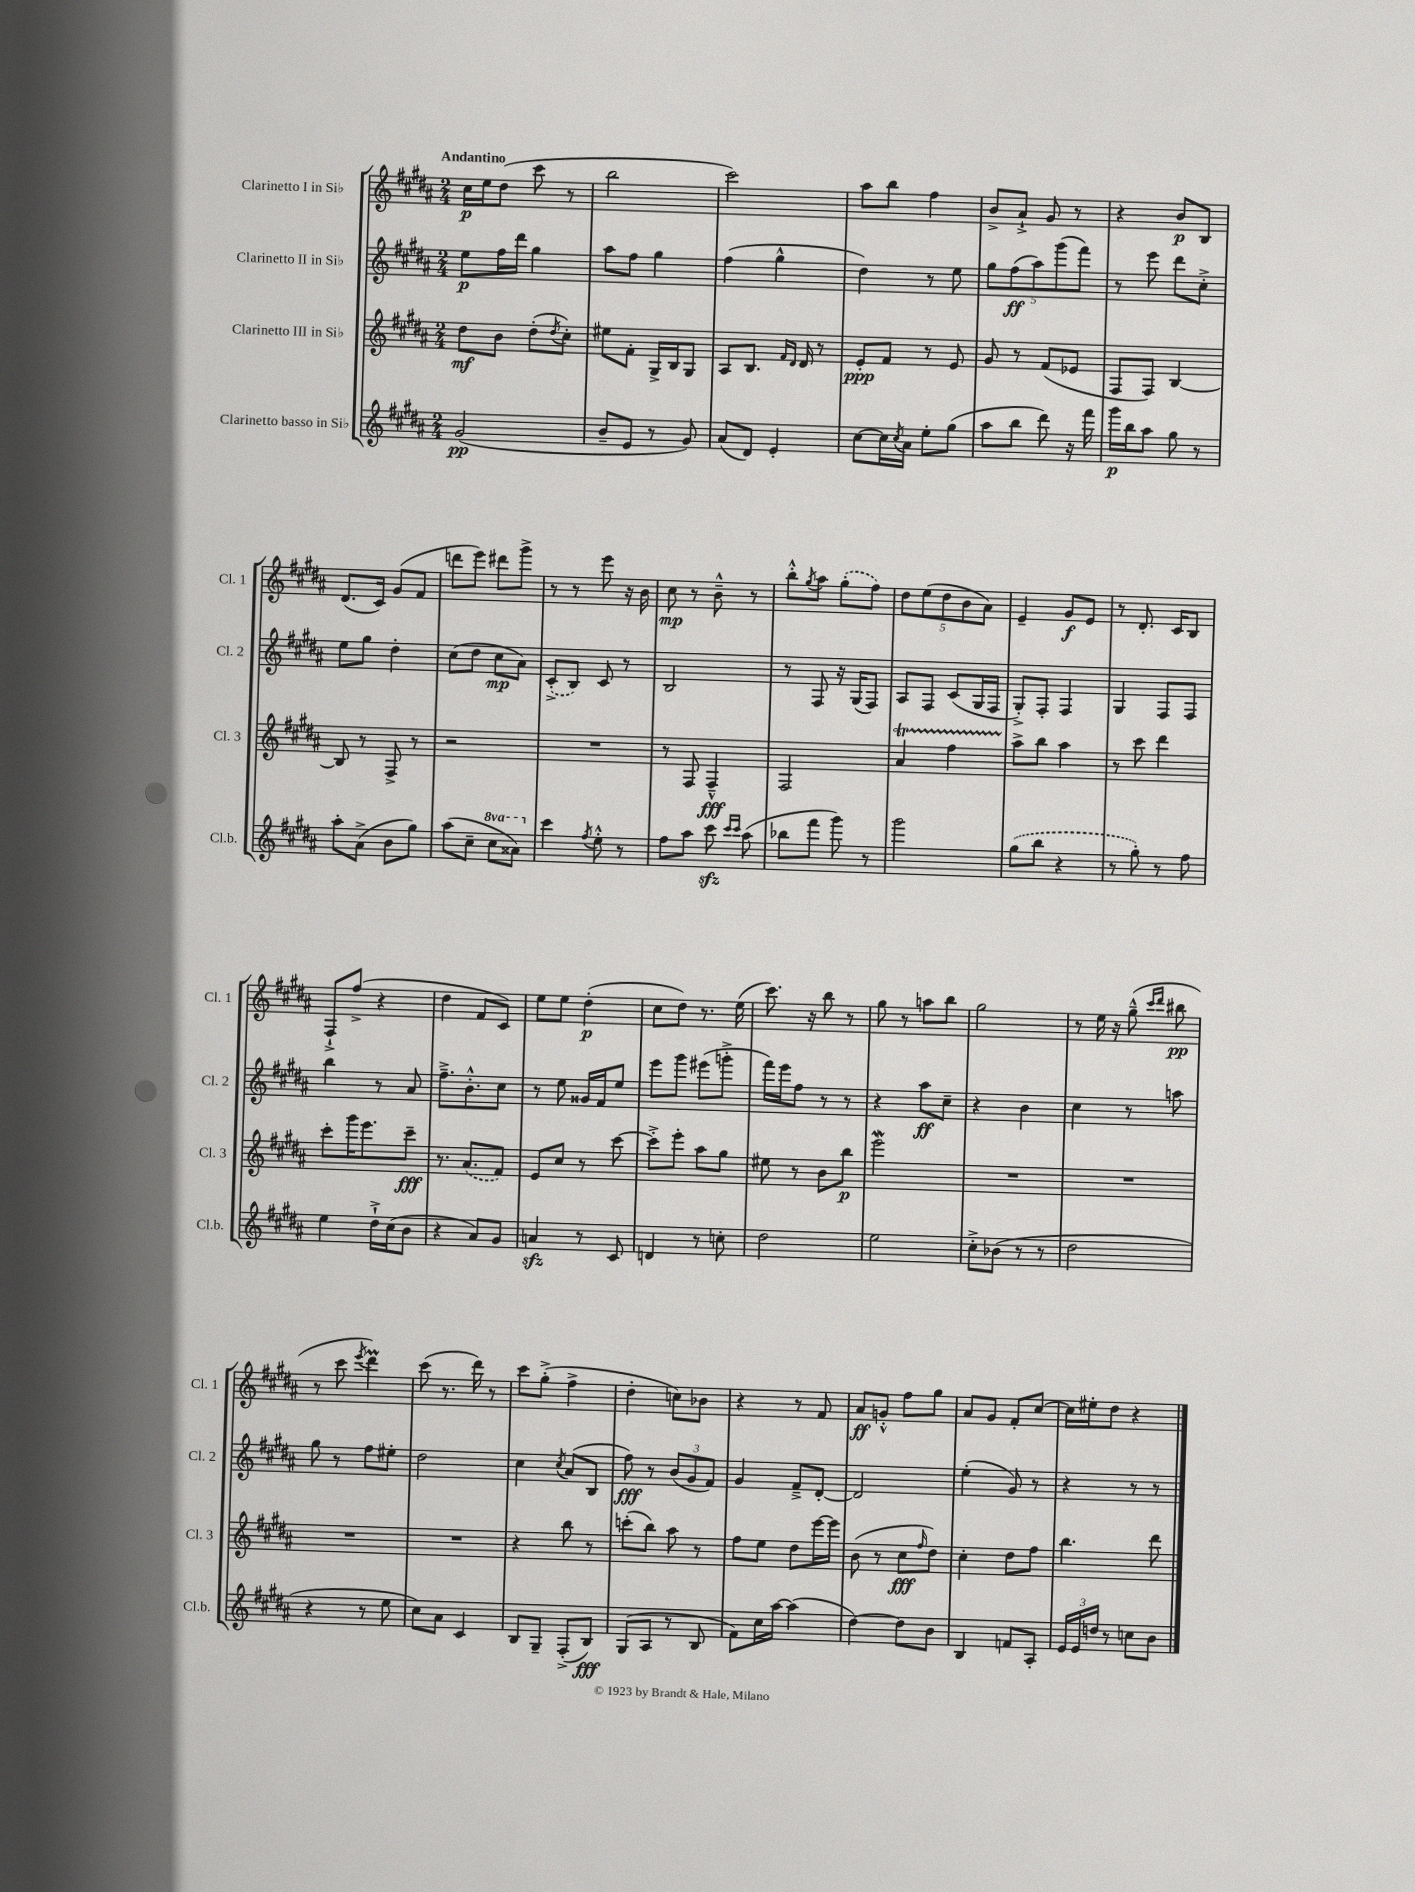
<<
\new StaffGroup <<
\new Staff = "s0" \with { instrumentName = "Clarinetto I in Sib" shortInstrumentName = "Cl. 1" } {
    \clef treble \key b \major \numericTimeSignature \time 2/4 \tempo "Andantino"
    cis''16\p e''16 dis''8( cis'''8 r8 |
    b''2 |
    cis'''2) |
    ais''8 b''8 fis''4 |
    b'8-> ais'8-!-> gis'8 r8 |
    r4 b'8\p b8 |
    dis'8.( cis'16) gis'8( fis'8 |
    d'''8 e'''8) dis'''8 gis'''8-> |
    r8 r8 e'''8 r16 b'16 |
    cis''8\mp r8 b'8---^ r8 |
    b''8-.-^ \acciaccatura { gis''8 } ais''8 \once \slurDashed gis''8-.( fis''8) |
    \tuplet 5/4 { dis''8 e''8( dis''8 b'8 ais'8) } |
    e'4-- gis'8\f e'8 |
    r8 dis'8.-. cis'16 b8 |
    fis8-!-> fis''8->( r4 |
    dis''4 fis'8 cis'8) |
    e''8 e''8 dis''4-.\p( |
    cis''8 dis''8) r8. e''16( |
    cis'''8.) r16 b''8 r8 |
    gis''8 r8 a''8 b''8 |
    gis''2 |
    r8 e''16 r16 gis''8---^( \grace { cis'''16 dis'''16 } bis''8\pp |
    r8 cis'''8 \acciaccatura { e'''8 } dis'''4\prall) |
    cis'''8( r8. dis'''16) r8 |
    cis'''8 gis''8-.->( fis''4-> |
    dis''4-. c''8) bes'8 |
    r4 r8 fis'8 |
    ais'8\ff g'8-.-^ fis''8 gis''8 |
    ais'8 gis'8 fis'8-. cis''8~ |
    cis''16 eis''16-. dis''8 r4 \bar "|." |
}
\new Staff = "s1" \with { instrumentName = "Clarinetto II in Sib" shortInstrumentName = "Cl. 2" } {
    \clef treble \key b \major \numericTimeSignature \time 2/4
    e''8\p fis''16 dis'''16 gis''4 |
    ais''8 fis''8 gis''4 |
    fis''4( gis''4-^ |
    dis''4) r8 e''8 |
    \tuplet 5/4 { gis''8 fis''8\ff( ais''8) gis'''8( fis'''8) } |
    r8 e'''8 dis'''8 cis''8-.-> |
    e''8 gis''8 dis''4-. |
    cis''8( dis''8 cis''8\mp ais'8) |
    \once \slurDashed cis'8-.->( b8) cis'8 r8 |
    b2 |
    r8 fis8 r16 gis16( fis8) |
    ais8 fis8 cis'8( gis16 fis16 |
    gis8-.->) fis8-. fis4 |
    gis4 fis8 fis8 |
    b''4 r8 ais'8 |
    fis''8.---> b'8.-.-^ cis''8 |
    r8 e''8 gisis'16 fis'16 e''8 |
    e'''8 gis'''8 eis'''8( g'''8-.-> |
    fis'''16) e'''16 fis''8 r8 r8 |
    r4 ais''8\ff cis''8-- |
    r4 b'4 |
    cis''4 r8 a''8 |
    gis''8 r8 fis''8 eis''8-. |
    dis''2 |
    cis''4 \acciaccatura { cis''8 } ais'8( b8 |
    fis''8\fff) r8 \tuplet 3/2 { b'8( gis'8 fis'8) } |
    gis'4 fis'8---> dis'8~-. |
    dis'2 |
    e''4-.( gis'8) r8 |
    r4 r8 r8 \bar "|." |
}
\new Staff = "s2" \with { instrumentName = "Clarinetto III in Sib" shortInstrumentName = "Cl. 3" } {
    \clef treble \key b \major \numericTimeSignature \time 2/4
    dis''8\mf b'8 dis''8-.( \acciaccatura { dis''8 } cis''8-.) |
    eis''8 fis'8-. gis16-> b16 gis8 |
    ais8 b8. \grace { fis'16 dis'16 } dis'16 r8 |
    e'8-.\ppp fis'8 r8 e'8 |
    gis'8 r8 fis'8( ees'8 |
    fis8 fis8) b4~ |
    b8 r8 fis8-> r8 |
    r2 |
    R2 |
    r8 fis8 fis4---^\fff |
    fis2 |
    ais'4\startTrillSpan fis''4 |
    ais''8->\stopTrillSpan b''8 ais''4 |
    r8 cis'''8 dis'''4 |
    cis'''8-. gis'''16 e'''8. cis'''8--\fff |
    r8. \once \slurDashed ais'8.( fis'8) |
    e'8 cis''8 r8 cis'''8~ |
    cis'''8-.-> e'''8-. ais''8 gis''8 |
    eis''8 r8 b'8 b''8\p |
    e'''2\mordent |
    R2 |
    R2 |
    R2 |
    R2 |
    r4 b''8 r8 |
    c'''8-.( b''8) ais''8 r8 |
    fis''8 e''8 dis''8 e'''16~ e'''16 |
    b'8( r8 cis''8\fff \grace { fis''16 } dis''8) |
    cis''4-. dis''8 fis''8 |
    b''4. dis'''8 \bar "|." |
}
\new Staff = "s3" \with { instrumentName = "Clarinetto basso in Sib" shortInstrumentName = "Cl.b." } {
    \clef treble \key b \major \numericTimeSignature \time 2/4 \set Staff.ottavationMarkups = #ottavation-simple-ordinals
    gis'2\pp( |
    b'8-- e'8 r8 gis'8) |
    ais'8( dis'8) e'4-. |
    cis''8~ cis''16 \acciaccatura { cis''8 } ais'16 e''8-. gis''8( |
    ais''8 b''8 dis'''8) r16 fis'''16 |
    gis'''16\p b''16 ais''8 gis''8 r8 |
    ais''8-. ais'8->( b'8 gis''8) |
    ais''8( cis''8-- \ottava #1 cis'''8 aisis''8) \ottava #0 |
    cis'''4 \acciaccatura { fis''8 } e''8-.-^ r8 |
    fis''8 ais''8 cis'''8\sfz \grace { cis'''16 cis'''16 } ais''8( |
    bes''8 fis'''8 gis'''8) r8 |
    gis'''2 |
    \once \slurDashed gis''8( b''8 r4 |
    r8 gis''8-.) r8 fis''8 |
    e''4 dis''16-!-> cis''16( b'8 |
    r4 ais'8) gis'8 |
    a'4\sfz r8 cis'8 |
    d'4 r8 c''8-. |
    dis''2 |
    e''2 |
    cis''8-.-> bes'8( r8 r8 |
    dis''2 |
    r4 r8 e''8 |
    cis''8) ais'8 cis'4 |
    b8 gis8-- fis8-.->( b8\fff) |
    gis8( ais8 r8 b8 |
    fis'8) cis''16 ais''16~ ais''4( |
    dis''4~) dis''8 b'8 |
    b4 f'8 ais8-. |
    \tuplet 3/2 { e'16 e'16 d''16 } r8 c''8 b'8 \bar "|." |
}
>>
>>
\layout { \context { \Score \remove "Bar_number_engraver" } }
